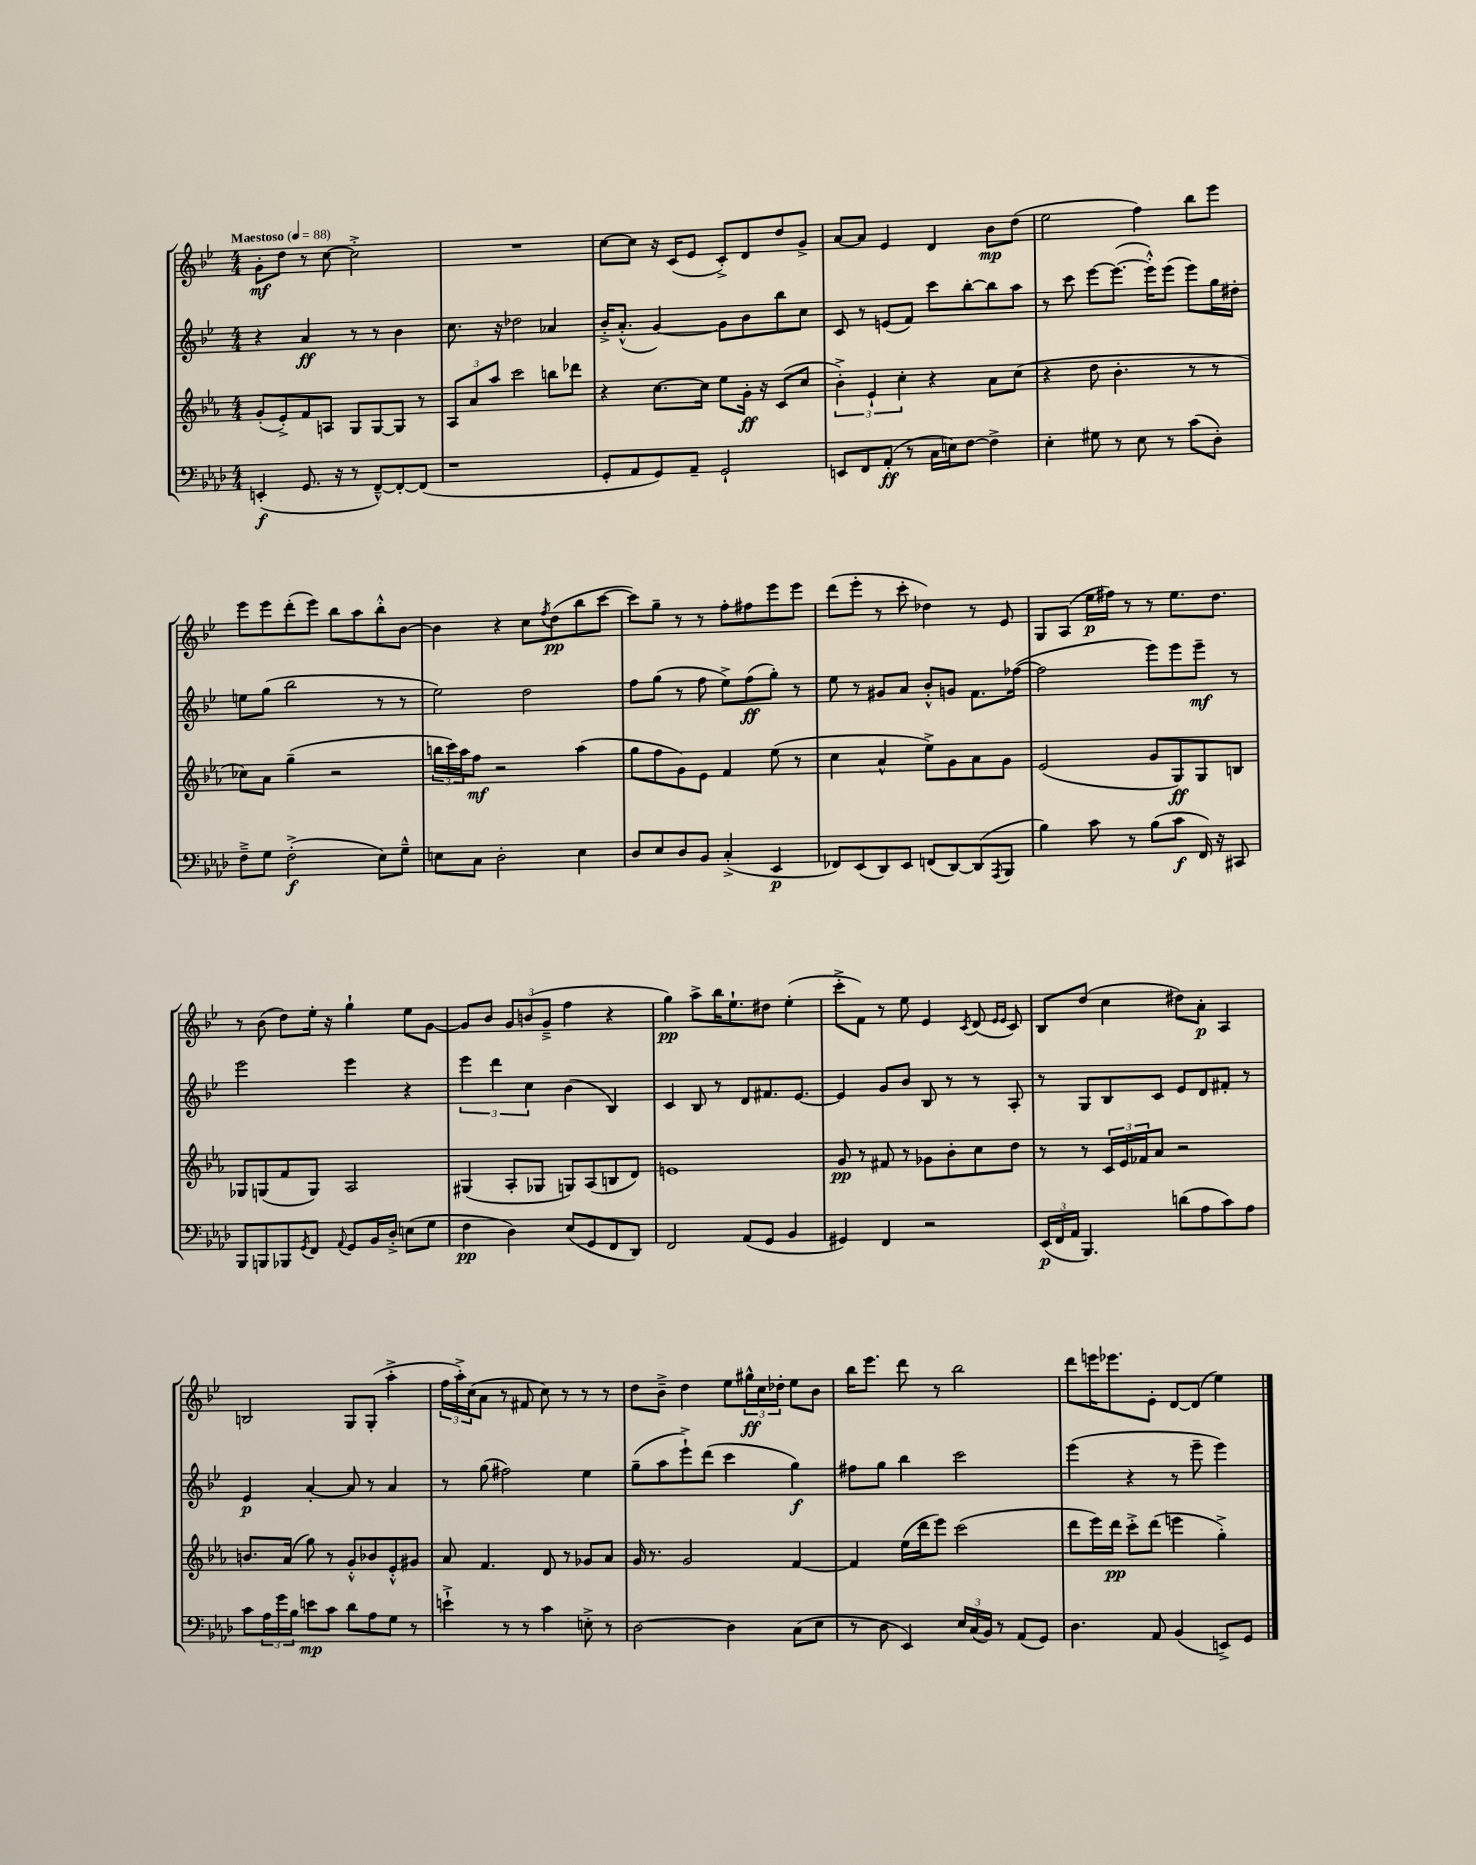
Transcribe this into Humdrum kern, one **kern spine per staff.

**kern	**kern	**kern	**kern
*staff4	*staff3	*staff2	*staff1
*clefF4	*clefG2	*clefG2	*clefG2
*k[b-e-a-d-]	*k[b-e-a-]	*k[b-e-]	*k[b-e-]
*M4/4	*M4/4	*M4/4	*M4/4
*MM88	*MM88	*MM88	*MM88
(4EE'/	(8g'/L	4r	8g'\L
.	8e-'^/)	.	8dd\J
8.GG/	8f/	4a/	8r
.	8A/J	.	[8cc\
16r	.	.	.
8r	8G/L	8r	2cc'^\]
[8FF~^^/L)	[8G/	8r	.
8FF'/_	8G/]J	4b-\	.
(8FF/]J	8r	.	.
=	=	=	=
1r	12A-/L	8.cc\	1r
.	12a-/	.	.
.	12aa-/J	.	.
.	.	16r	.
.	2ccc\	2dd-\	.
.	8bb\L	4a-/	.
.	8ddd-\J	.	.
=	=	=	=
8GG'/L	4r	16b-'^/LK	[8cc\L
.	.	(8.a'^^/J	.
8AA-/	.	.	8cc\]J
8GG/)	[8.cc\L	[4g/)	16r
.	.	.	(16c/LK
8AA-~/J	.	.	8e-/J
.	16cc\]Jk	.	.
2GG`/	8ee-\L	8g\]L	8c'^/L)
.	16g'\Jk	8b-\	8d/
.	16r	.	.
.	(8c/L	8bb-\	8dd/
.	8cc/J	8cc\J	8g^/J
=	=	=	=
8EE/L	6b-'^\)	8c/	[8a/L
8FF/	.	8r	8a/]J
.	6e-`/	.	.
(8AA-'/J	.	(8e/L	4e-/
.	6cc'\	.	.
8r	.	8f/J)	.
16C\LL	4r	8ccc\L	4d/
16E\J)	.	.	.
[8F\J	.	[8bb-'\	.
4F^\]	8a-\L	8bb-\]	8b-\L
.	(8cc\J	8aa\J	(8dd\J
=	=	=	=
4E-'\	4r	8r	2ee-\
.	.	8ccc\	.
8G#\	8dd\	[8eee-\L	.
8r	4.b-'\	(8.eee-\_J	.
8E-\	.	.	4ff\)
.	.	16eee-'^^\]LK)	.
8r	.	(8eee-\J	.
(8c\L	8r	8eee-\L)	8bb-\L
8D-'\J)	8r	16gg\L	8eee-\J
.	.	16dd#'\JJ	.
=	=	=	=
8F~^\L	8cc-\L)	8ee\L	8eee-\L
8G\J	8a-\J	(8gg\J	8eee-\
(2F'^\	(4gg~\	2bb-\	(8ddd'\
.	.	.	8eee-\J)
.	2r	.	8bb-\L
.	.	.	8aa\
8E-\L)	.	8r	8bb-'^^\
8G~^^\J	.	8r	[8b-\J
=	=	=	=
8E\L	24bb\LL	2ee-\)	4b-\]
.	24ccc\)	.	.
.	24aa-\J	.	.
8C\J	8ff\J	.	.
2D-'\	2r	.	4r
.	.	2dd\	8cc\L
.	.	.	8qff/
.	.	.	(8dd\
4E\	(4aa-\	.	8bb-\
.	.	.	[8ccc\J
=	=	=	=
8D-/L	8gg\L	8ff\L	8ccc\]L)
8E-/	8ff\	(8gg\J	8gg~\J
8D-/	8g\)	8r	8r
8BB-/J	8e-\J	8ff\	8r
(4C'^/	4f/	8ee-^\L)	8ff'\L
.	.	(8ff\	8ff#\
4EE-/	(8ee-\	8gg'\J)	8eee-\
.	8r	8r	8eee-\J
=	=	=	=
8FF-/L)	4cc\	8ee-\	(8ddd\L
(8EE-/	.	8r	8eee-'\J
8DD-/)	4a-^^/	8g#/L	8r
8EE-/J	.	8a/J	8ccc'\
(8FF/L	8ee-^\L)	8b-'^^/L	4dd-\)
[8DD-/)	8g\	8g/J	.
(8DD-/]	8a-\	8.f\L	8r
8qAAA-/	.	.	.
8BBB-/J	8g\J	.	8e-/
.	.	([16ff-\Jk	.
=	=	=	=
4B-\)	(2e-/	2ff-\]	8G/L
.	.	.	(8A/J
8c\	.	.	16ee-\LL
.	.	.	16ff#\JJ)
8r	.	.	8r
(8B-\L	8g/L	8eee-\L)	8r
8c\J	8G/)	8eee-\	8.ee-\L
16FF/)	8G/	8eee-~\J	.
16r	.	.	8.dd\J
8CC#/	8B/J	8r	.
=	=	=	=
8BBB-/L	8G-/L	2eee-\	8r
8BBB/	(8G/	.	(8b-\
8BBB-/	8f/	.	8dd\L)
8qGG/	.	.	.
8FF/J	8G/J)	.	16ee-'\Jk
.	.	.	16r
8qqAA-/	.	.	.
8GG/L	2A-/	4eee-\	4gg`\
16BB-/L	.	.	.
16D-'^/JJ	.	.	.
(8E\L	.	4r	8ee-\L
8G\J	.	.	[8g\J
=	=	=	=
4F\	(4G#/	6eee-\	8g/]L
.	.	.	8b-/J
.	.	6ddd\	.
4D-\)	8A-'/L	.	12g/L
.	.	6cc\	(12b/
.	8G-/J	.	.
.	.	.	12g~^/J
(8E-/L	8G/L)	(4b-\	4ff\
8GG/	(8A-/	.	.
8FF/	8B/	4B-/)	4r
8DD-/J)	8d/J)	.	.
=	=	=	=
2FF/	1e	4c/	4gg\)
.	.	8B-/	8aa^\L
.	.	8r	16bb-\K
.	.	.	8.ee-`\
(8AA-/L	.	8d/L	.
8GG/J	.	8.f#/	8dd#\J
4BB-/	.	.	(4ee-'\
.	.	[8.e-/J	.
=	=	=	=
4GG#/)	8g/	4e-/]	8ccc'^\L
.	8r	.	8f\J)
4FF/	8f#/	8g/L	8r
.	8r	8b-/J	8ee-\
2r	8g-\L	8B-/	4e-/
.	8b-'\	8r	.
.	.	.	8qc/
.	8cc\	8r	(8d/
.	.	.	16qqe-/LL
.	.	.	16qqe-/JJ
.	8dd\J	8A'/	8c/)
=	=	=	=
(24EE-/LL	8r	8r	8B-/L
24FF/	.	.	.
24AA-/JJ	.	.	.
4.BBB-/)	8r	8G/L	(8dd/J
.	24c/LL	8B-/	4cc\
.	24e-/	.	.
.	24f-/J	.	.
.	8a-/J	8c/J	.
(8d\L	2r	8e-/L	8dd#\L)
8A-\	.	8d/	8a'\J
8c\)	.	8f#'/J	4A/
8A-\J	.	8r	.
=	=	=	=
8c\L	8.b/L	4e-/	2B/
24A-\L	.	.	.
24g\	.	.	.
.	(16a-/Jk	.	.
24B-\JJ	.	.	.
8e\L	8gg\)	[4a'/	.
8c\J	8r	.	.
8d-\L	8g'^^/L	8a/]	8G/L
8A-\	8b-/	8r	(8G'/J
8G\J	8e-'^^/	4a/	4aa'^\
8r	8g#/J	.	.
=	=	=	=
4e`^\	8a-/	8r	24ff\LL
.	.	.	24aa'^\)
.	.	.	(24cc\J
.	4.f/	(8gg\	8a\J
8r	.	2ff#\)	8r
8r	.	.	8f#/
4c\	8d/	.	8cc\)
.	8r	.	8r
8E'^\	8g-/L	4ee-\	8r
8r	8a-/J	.	8r
=	=	=	=
[2D-\	16g/	(8gg~\L	8dd\L
.	8.r	.	.
.	.	8aa\	8b-~^\J
.	2g/	8eee-`^\)	4dd\
.	.	(8ddd\J	.
4D-\]	.	4ccc\	8ee-\L
.	.	.	24gg#^^\L
.	.	.	24cc\
.	.	.	24dd-'\JJ
(8C\L	[4f/	4gg\)	8ee-\L
8E-\J	.	.	8b-\J
=	=	=	=
8r	4f/]	8ff#\L	16bb-\LK
.	.	.	8.eee-\J
8D-\	.	8gg\J	.
4EE-/)	(16ee-\LL	4bb-\	8ddd\
.	16ddd\J	.	.
.	8eee-\J)	.	8r
24E-/LL	(2ccc\	2ccc\	2bb-\
(24C/	.	.	.
24BB-/JJ)	.	.	.
8r	.	.	.
(8AA-/L	.	.	.
8GG/J)	.	.	.
=	=	=	=
4.D-\	8ddd\L	(4eee-\	8ddd\L
.	16eee-\L)	.	16eee\K
.	16ddd\JJ	.	8.eee-\
.	8ccc'^\L	4r	.
8AA-/	(8ddd\J	.	8e-'\J
(4BB-/	4eee\	8r	[8d/L
.	.	8eee-~\	(8d/]J
8EE^/L)	4gg'^\)	4eee-\)	4ee-\)
8GG/J	.	.	.
==	==	==	==
*-	*-	*-	*-
